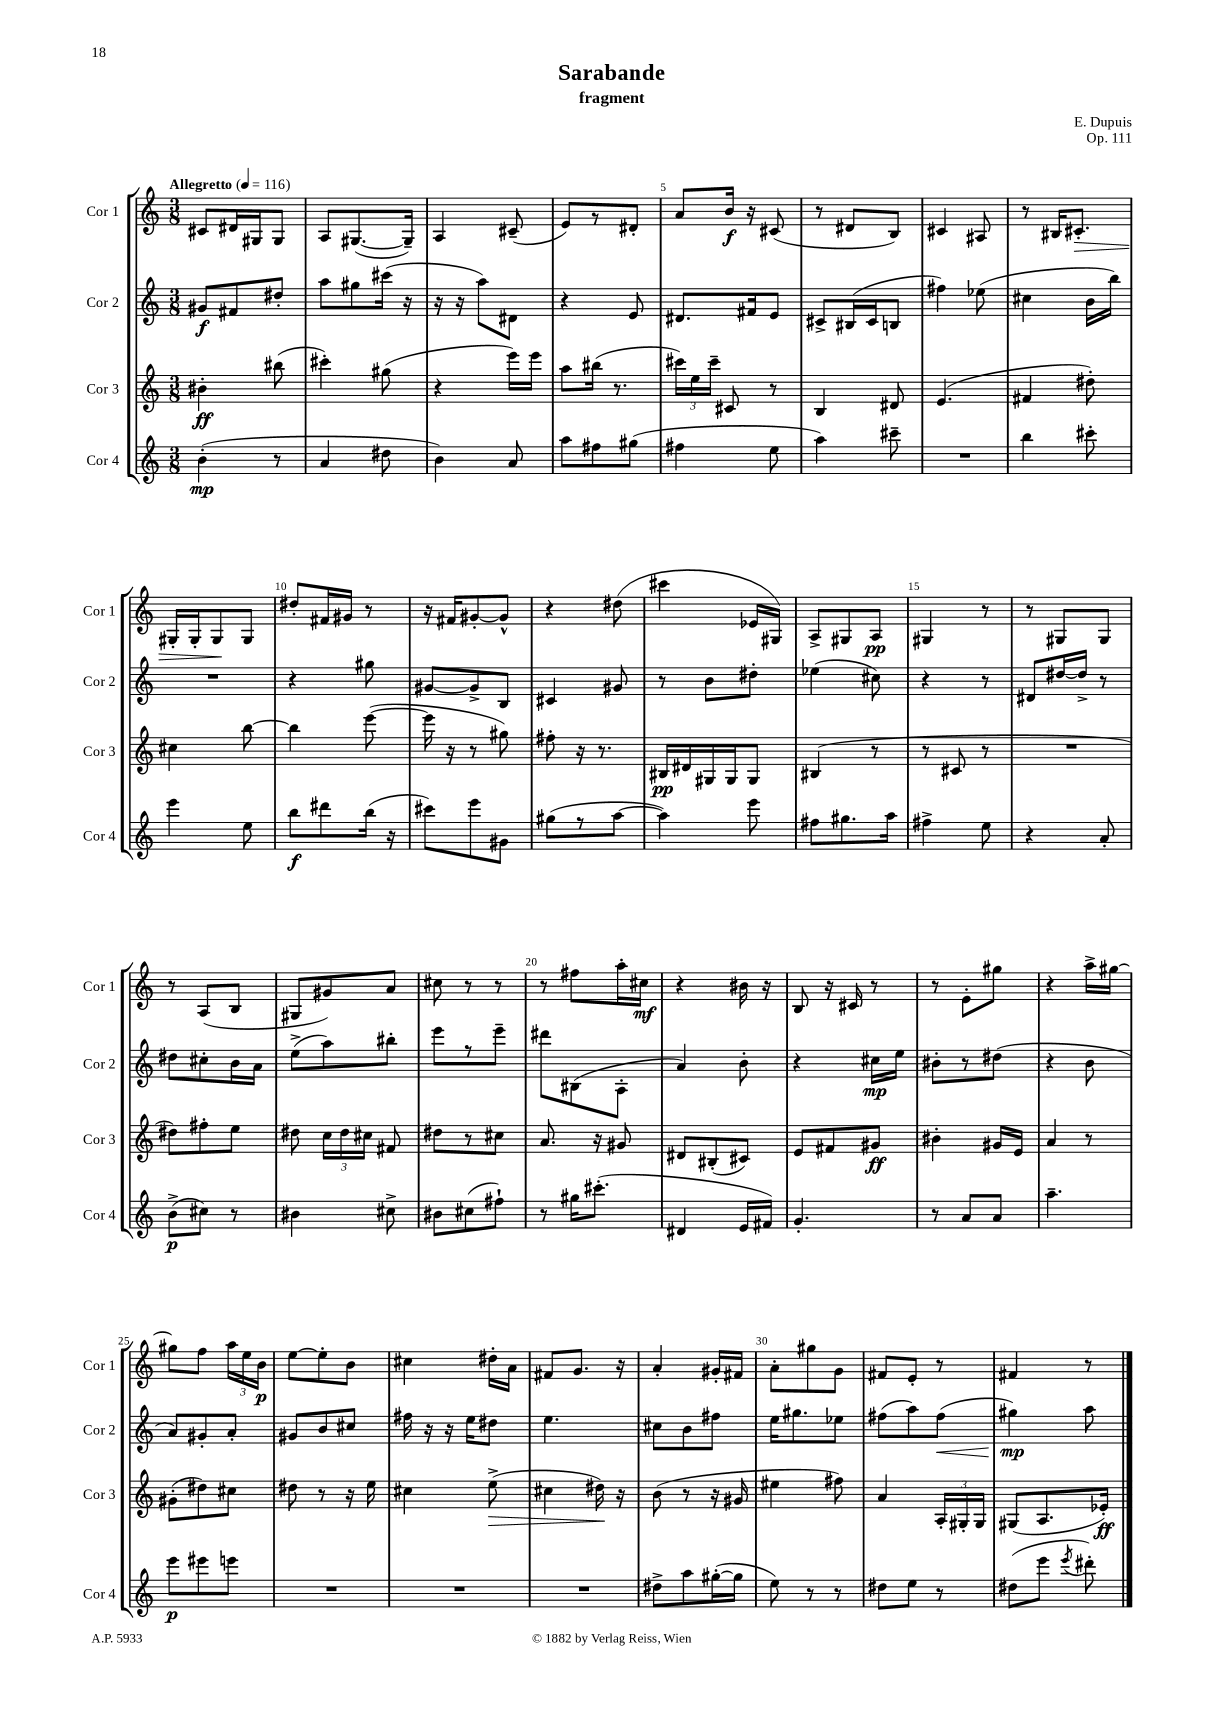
\header { title = "Sarabande" composer = "E. Dupuis" subtitle = "fragment" opus = "Op. 111" }
<<
\new StaffGroup <<
\new Staff = "s0" \with { instrumentName = "Cor 1" shortInstrumentName = "Cor 1" } {
    \clef treble \key c \major \numericTimeSignature \time 3/8 \tempo "Allegretto" 4 = 116
    \autoBeamOff cis'8[ dis'16 gis16 gis8] |
    a8[ gis8.~( gis16]--) |
    a4 cis'8--( |
    e'8[) r8 dis'8]-. |
    a'8[ b'16]\f r16 cis'8( |
    r8 dis'8[ b8]) |
    cis'4 ais8 |
    r8 bis16[ cis'8.]-.\> |
    gis16[-. gis16-. gis8\! gis8] |
    dis''8[-. fis'16 gis'16] r8 |
    r16 fis'16[ gis'8~-. gis'8]-^ |
    r4 dis''8( |
    cis'''4 ees'16[ gis16]) |
    a8[-> gis8 a8]\pp |
    gis4 r8 |
    r8 gis8[ gis8] |
    r8 a8[( b8] |
    gis8[ gis'8) a'8] |
    cis''8 r8 r8 |
    r8 fis''8[ a''16-. cis''16]\mf |
    r4 bis'16 r16 |
    b8 r16 cis'16 r8 |
    r8 e'8[-. gis''8] |
    r4 a''16[-> gis''16]~ |
    gis''8[ f''8] \tuplet 3/2 { a''16[ e''16 b'16]\p } |
    e''8[~ e''8-. b'8] |
    cis''4 dis''16[-. a'16] |
    fis'8[ g'8.] r16 |
    a'4-. gis'16[-. fis'16] |
    a'8[-. gis''8 g'8] |
    fis'8[ e'8]-. r8 |
    fis'4 r8 \bar "|." |
}
\new Staff = "s1" \with { instrumentName = "Cor 2" shortInstrumentName = "Cor 2" } {
    \clef treble \key c \major \numericTimeSignature \time 3/8
    \autoBeamOff gis'8[\f fis'8 dis''8]-. |
    a''8[ gis''8 cis'''16]( r16 |
    r16 r16 a''8[) dis'8] |
    r4 e'8 |
    dis'8.[ fis'16 e'8] |
    cis'8[-> bis16( cis'16 b8] |
    fis''4) ees''8( |
    cis''4 b'16[ b''16]) |
    R4. |
    r4 gis''8 |
    gis'8[~ gis'8-> b8] |
    cis'4 gis'8 |
    r8 b'8[ dis''8]-. |
    ees''4( cis''8) |
    r4 r8 |
    dis'8[ dis''16~ dis''16]-> r8 |
    dis''8[ cis''8-. b'16 a'16] |
    e''8[->( a''8) bis''8]-. |
    e'''8[ r8 e'''8]-- |
    dis'''8[ bis8( a8]-. |
    a'4) b'8-. |
    r4 cis''16[\mp e''16] |
    bis'8[-. r8 dis''8]( |
    r4 b'8 |
    a'8[) gis'8-. a'8]-. |
    gis'8[ b'8 cis''8] |
    fis''16 r16 r16 e''16[ dis''8] |
    e''4. |
    cis''8[ b'8 fis''8] |
    e''16[ gis''8. ees''8] |
    fis''8[( a''8) fis''8]\<( |
    gis''4\mp\!) a''8 \bar "|." |
}
\new Staff = "s2" \with { instrumentName = "Cor 3" shortInstrumentName = "Cor 3" } {
    \clef treble \key c \major \numericTimeSignature \time 3/8
    \autoBeamOff bis'4-.\ff bis''8( |
    cis'''4-.) gis''8( |
    r4 e'''16[) e'''16] |
    a''8[ bis''16]( r8. |
    \tuplet 3/2 { cis'''16[) e''16 cis'''16]-- } cis'8 r8 |
    b4 dis'8 |
    e'4.( |
    fis'4 dis''8-.) |
    cis''4 b''8~ |
    b''4 e'''8~( |
    e'''16 r16 r8 gis''8) |
    fis''8-. r16 r8. |
    bis16[\pp dis'16 gis16 gis16 gis8] |
    bis4( r8 |
    r8 cis'8 r8 |
    R4. |
    dis''8[) fis''8-. e''8] |
    dis''8 \tuplet 3/2 { c''16[ dis''16 cis''16] } fis'8 |
    dis''8[ r8 cis''8] |
    a'8. r16 gis'8 |
    dis'8[ bis8-.( cis'8]) |
    e'8[ fis'8 gis'8]\ff |
    bis'4-. gis'16[ e'16] |
    a'4 r8 |
    gis'8[-.( dis''8) cis''8] |
    dis''8 r8 r16 e''16 |
    cis''4 e''8->\>( |
    cis''4 dis''16\!) r16 |
    b'8( r8 r16 gis'16 |
    eis''4 fis''8) |
    a'4 \tuplet 3/2 { a16[-. gis16-. gis16] } |
    gis8[( a8. ees'16]-.\ff) \bar "|." |
}
\new Staff = "s3" \with { instrumentName = "Cor 4" shortInstrumentName = "Cor 4" } {
    \clef treble \key c \major \numericTimeSignature \time 3/8
    \autoBeamOff b'4-.\mp( r8 |
    a'4 dis''8 |
    b'4) a'8 |
    a''8[ fis''8 gis''8]( |
    fis''4 e''8 |
    a''4) cis'''8-- |
    R4. |
    b''4 cis'''8-. |
    e'''4 e''8 |
    b''8[\f dis'''8 b''16]( r16 |
    cis'''8[) e'''8 gis'8] |
    gis''8[( r8 a''8]~ |
    a''4) e'''8 |
    fis''8[ gis''8. a''16] |
    fis''4-> e''8 |
    r4 a'8-. |
    b'8[->\p( cis''8]) r8 |
    bis'4 cis''8-> |
    bis'8[ cis''8( fis''8]-!) |
    r8 gis''16[ cis'''8.]-.( |
    dis'4 e'16[ fis'16]) |
    g'4.-. |
    r8 a'8[ a'8] |
    a''4.-- |
    e'''8[\p eis'''8 e'''8] |
    R4. |
    R4. |
    R4. |
    dis''8[-> a''8 gis''16~-.( gis''16] |
    e''8) r8 r8 |
    dis''8[ e''8] r8 |
    dis''8[( e'''8] \acciaccatura { e'''8 } dis'''8-.) \bar "|." |
}
>>
>>
\layout { \context { \Score \override BarNumber.break-visibility = ##(#f #t #t) barNumberVisibility = #(every-nth-bar-number-visible 5) } }
